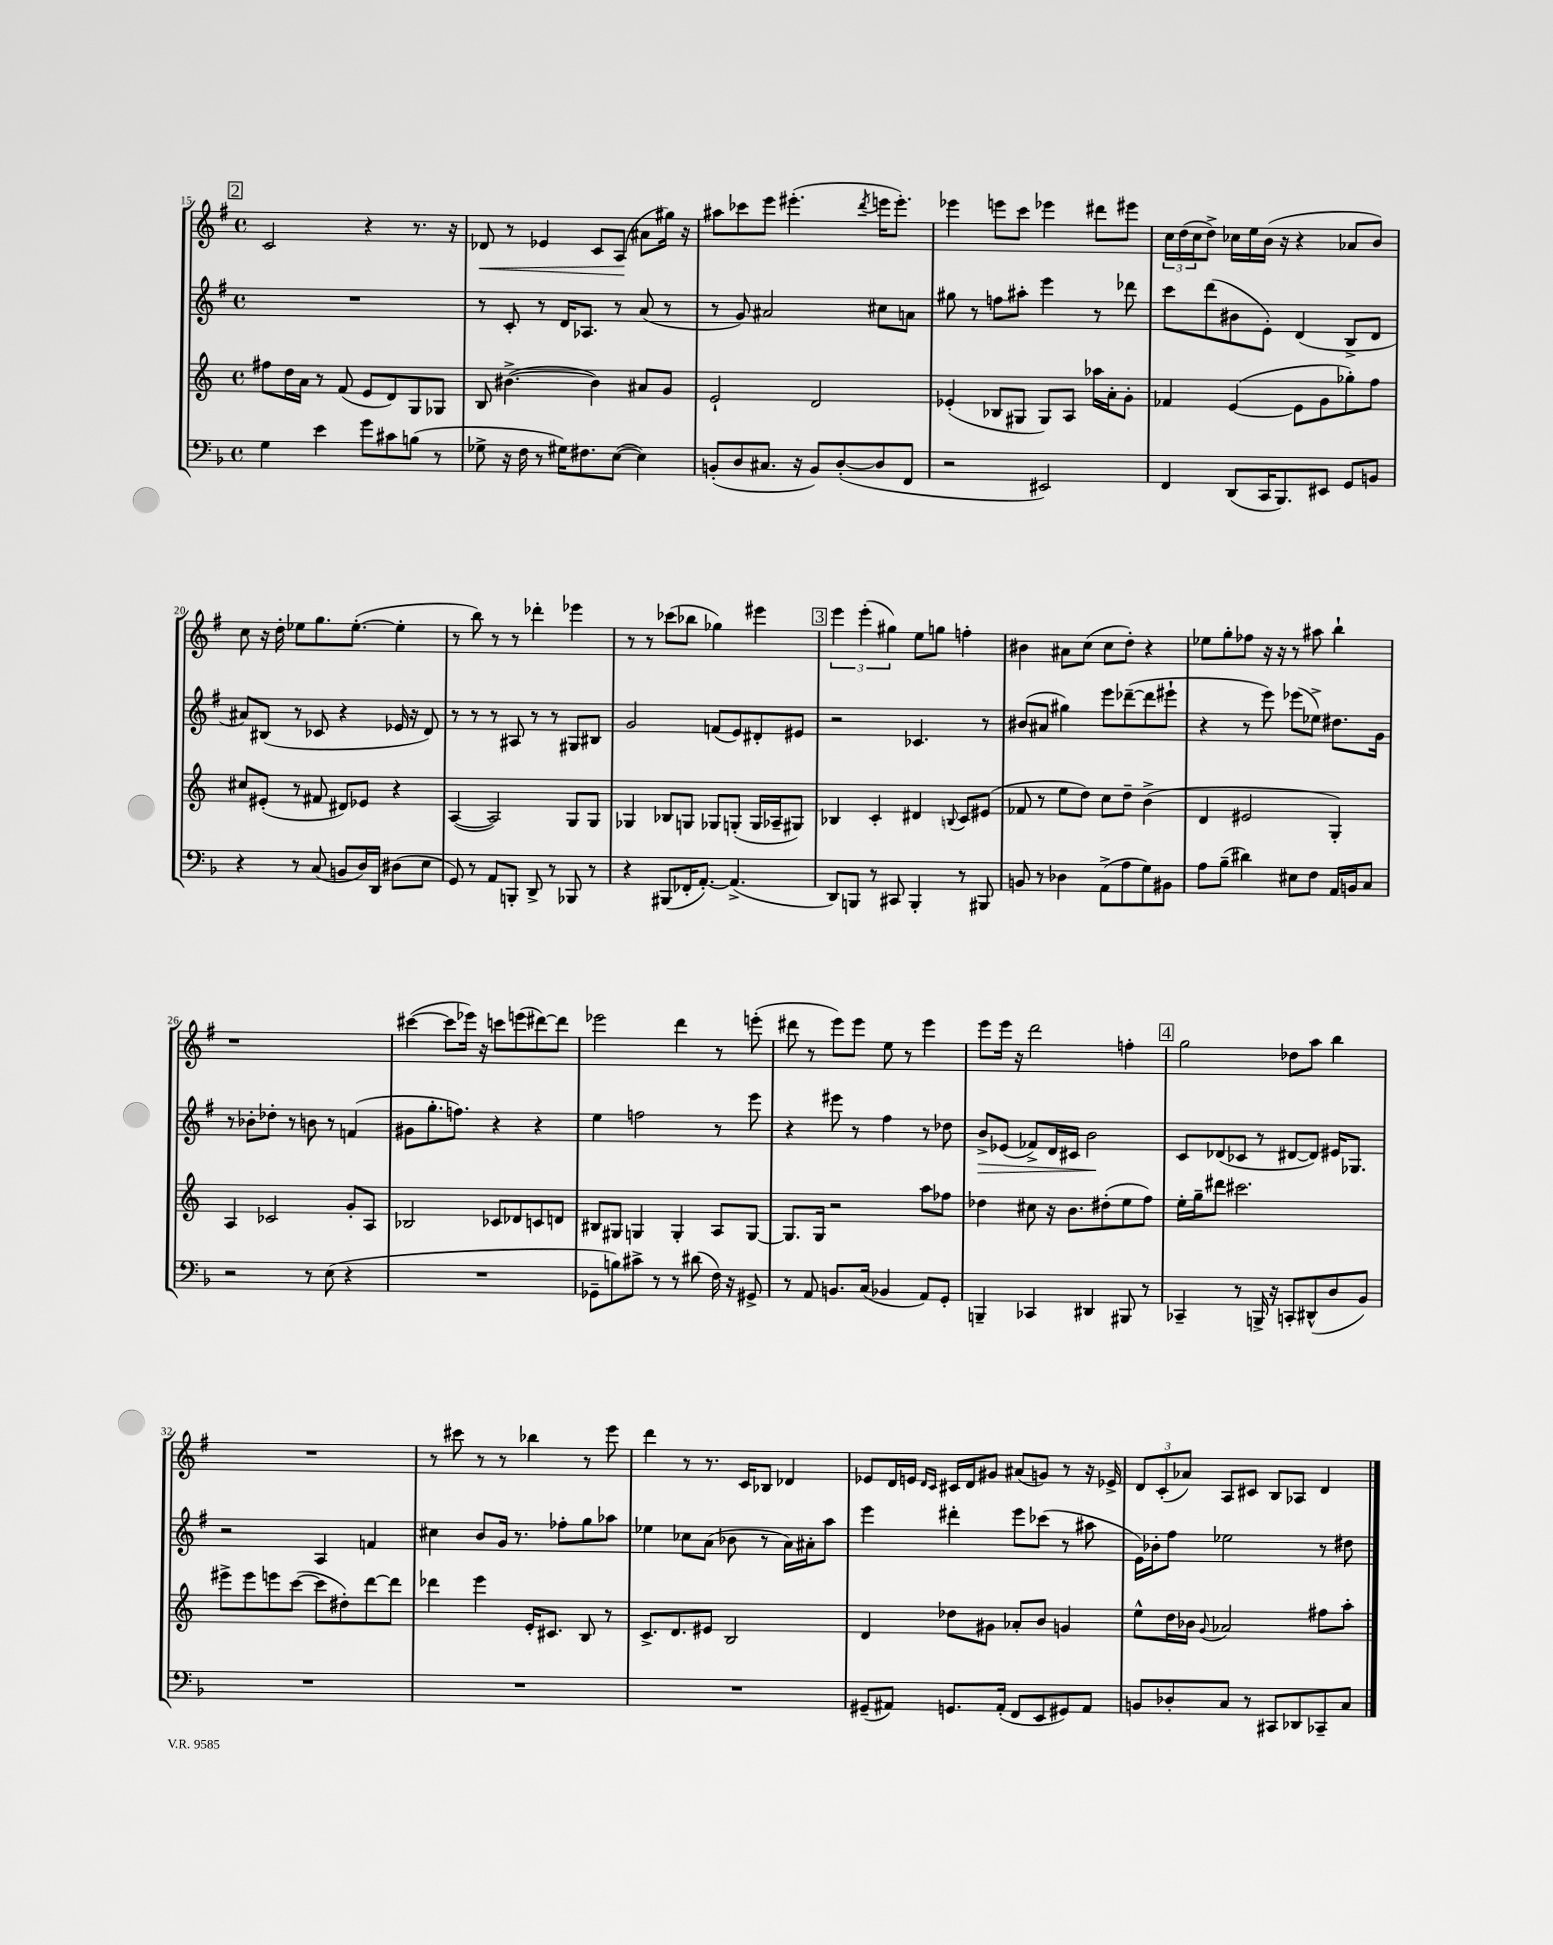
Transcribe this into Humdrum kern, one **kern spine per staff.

**kern	**kern	**kern	**kern
*staff4	*staff3	*staff2	*staff1
*clefF4	*clefG2	*clefG2	*clefG2
*k[b-]	*k[]	*k[f#]	*k[f#]
*M4/4	*M4/4	*M4/4	*M4/4
*met(c)	*met(c)	*met(c)	*met(c)
4G	8ff#	1r	2c
.	16dd	.	.
.	16a	.	.
4e	8r	.	.
.	(8f	.	.
8g	8e	.	4r
8c#	8d)	.	.
(8B	8G	.	8.r
8r	8G-	.	.
.	.	.	16r
=	=	=	=
8G-^	8B	8r	8d-
16r	([4.b#^	8c'	8r
16F	.	.	.
8r	.	8r	4e-
16G#)	.	16d	.
8.F#	.	8.A-	.
.	4b#])	.	8c
([8E	.	8r	(8A
4E])	8a#	(8a	8a#
.	8g	8r	16gg#)
.	.	.	16r
=	=	=	=
(8BB'	2e`	8r	8aa#
8D	.	8g)	8ccc-
8.C#	.	2a#	8eee
.	.	.	(4.eee#'
16r	.	.	.
8BB)	2d	.	.
([8D'	.	.	.
.	.	.	8qddd
8D]	.	8cc#	16eee
.	.	.	8.eee')
8FF	.	8a	.
=	=	=	=
2r	(4e-'	8gg#	4eee-
.	.	8r	.
.	8B-	8ff	8eee
.	8G#	8aa#'	8ccc
2EE#)	8G#)	4eee	4eee-
.	8A	.	.
.	16aa-	8r	8ddd#
.	16a'	.	.
.	8g'	8ddd-	8eee#
=	=	=	=
4FF	4f-	8ccc	24cc
.	.	.	(24dd
.	.	.	24cc
.	.	(8ddd	8dd^)
(8DD	([4e	8b#	16cc-
.	.	.	16ee
16CC	.	8e')	(16b
8.BBB-)	.	.	16r
.	8e]	(4d	4r
8EE#	8g	.	.
8GG	8gg-')	8B^	8a-
8BB	8ff	8d	8b)
=	=	=	=
4r	8cc#	8a#)	8cc
.	(8e#'	(8B#	16r
.	.	.	16dd'
8r	8r	8r	8ee-
(8C	8f#	8c-	8.gg
8BB	8d#)	4r	.
.	.	.	([8.ee-'
16D)	8e-	.	.
16DD	.	.	.
(8D#	4r	16e-	4ee-']
.	.	16r	.
8E	.	8d)	.
=	=	=	=
8GG)	([4A	8r	8r
8r	.	8r	8bb)
8AA	2A])	8r	8r
8BBB'	.	8A#	8r
8DD^	.	8r	4ddd-'
8r	.	8r	.
8BBB-	8G	8G#	4eee-
8r	8G	8B#	.
=	=	=	=
4r	4G-	2g	8r
.	.	.	8r
(8BBB#	8B-	.	(8ccc-
16FF-'	8G	.	8bb-
[8.AA')	.	.	.
.	8G-	(8f	4gg-)
(4.AA^]	(8G'	8e)	.
.	16G	8d#'	4eee#
.	16A-~	.	.
.	8G#)	8e#	.
=	=	=	=
8DD)	4B-	2r	6eee
8BBB	.	.	.
.	.	.	(6eee'
8r	4c'	.	.
.	.	.	6gg#)
8CC#	.	.	.
4BBB'	4d#	4.c-	8ee
.	.	.	8gg
.	8qqB	.	.
8r	8c	.	4ff'
8BBB#	(8e#	8r	.
=	=	=	=
8BB	8f-	(8b#	4b#
8r	8r	8a#	.
4D-	8ee	4gg#)	8a#
.	8dd)	.	(8cc
(8AA^	8cc	8eee	8cc
8A	8dd~	([8ddd-~	8dd')
8G)	(4b^	8ddd-]	4r
8BB#	.	8eee#`	.
=	=	=	=
8A	4d	4r	8ee-
(8B-~	.	.	8gg'
4d#)	2e#	8r	8ff-
.	.	8eee)	16r
.	.	.	16r
8E#	.	(8eee-	8r
8F	.	8ee-^)	8aa#
16AA	4G')	8.dd#	4bb`
16BB	.	.	.
8C	.	.	.
.	.	16g	.
=	=	=	=
2r	4A	8r	1r
.	.	8b-'	.
.	2c-	8dd-'	.
.	.	8r	.
8r	.	8b	.
(8E	.	8r	.
4r	8g'	(4f	.
.	8A	.	.
=	=	=	=
1r	2B-	8g#	([4ccc#
.	.	8.gg'	.
.	.	.	8ccc#]
.	.	8.ff)	.
.	.	.	16eee-)
.	.	.	16r
.	8c-	4r	8ccc
.	8d-	.	(8eee
.	8c	4r	[8ddd#)
.	8d	.	8ddd#]
=	=	=	=
8GG-~	8B#	4ee	2eee-
8B)	8G#	.	.
8c#^	4G	2ff	.
8r	.	.	.
8r	4G'	.	4ddd
(8d#	.	.	.
16F)	8A	8r	8r
16r	.	.	.
8GG#^	[8G	8eee	(8eee'
=	=	=	=
8r	8.G]	4r	8ddd#
8AA	.	.	8r
.	16G	.	.
8.BB	2r	8eee#	8eee)
.	.	8r	8eee
(16C	.	.	.
4BB-	.	4ff#	8ee
.	.	.	8r
8AA)	8aa	8r	4eee
8GG'	8ff-	8dd-	.
=	=	=	=
4BBB~	4dd-	8b^	8eee
.	.	(8e-	16eee
.	.	.	16r
4CC-	8cc#	8f-^)	2ddd
.	16r	16d	.
.	8.b	16c#	.
4DD#	.	2b	.
.	(8dd#'	.	.
8BBB#	8ee	.	4ff'
8r	8ff)	.	.
=	=	=	=
4CC-~	16ee'	8c	2gg
.	16gg~	.	.
.	8ddd#	(8d-	.
8r	2.ccc#	8c-	.
16BBB^	.	8r	.
16r	.	.	.
8CC'	.	[8d#	8dd-
(8DD#^^	.	8d#])	8aa
8D	.	16e#	4bb
.	.	8.G-	.
8BB-)	.	.	.
=	=	=	=
1r	8eee#^	2r	1r
.	8eee#	.	.
.	8eee	.	.
.	([8ccc	.	.
.	8ccc]	4A	.
.	8dd#')	.	.
.	[8ddd	4f	.
.	8ddd]	.	.
=	=	=	=
1r	4ddd-	4cc#	8r
.	.	.	8ccc#
.	4eee	8b	8r
.	.	16g	8r
.	.	8.r	.
.	16e'	.	4bb-
.	8.c#	.	.
.	.	8ff-'	.
.	8B	8gg	8r
.	8r	8aa-	8eee
=	=	=	=
1r	8.c^	4ee-	4ddd
.	8.d	.	.
.	.	8cc-	8r
.	8e#	(8a	8.r
.	2B	8b-	.
.	.	.	16c
.	.	8r	8B-
.	.	16a)	4d-
.	.	16a#'	.
.	.	8aa	.
=	=	=	=
(8GG#~	4d	4eee	8e-
8AA#)	.	.	16d
.	.	.	16e
.	.	.	16qqd
.	.	.	16qqc
8.GG	8dd-	4ddd#'	16c#
.	.	.	16d
.	8g#	.	8g#
(16AA#'	.	.	.
8FF	8a-'	8eee	(8a#
8EE	8b	(8ccc-	8g)
8GG#)	4g	8r	8r
8AA#	.	8aa#	16r
.	.	.	16e-^
=	=	=	=
8BB	8ee^^	16e)	12d
.	.	16b-'	.
.	.	.	(12c'
8D-'	16dd	8ff#	.
.	.	.	12a-)
.	16b-	.	.
.	8qqg	.	.
8C	2a-	2ee-	8A
8r	.	.	8c#
8CC#	.	.	8B
8DD-	.	.	8A-
8CC-~	8ff#	8r	4d
8C	8aa'	8dd#	.
==	==	==	==
*-	*-	*-	*-
